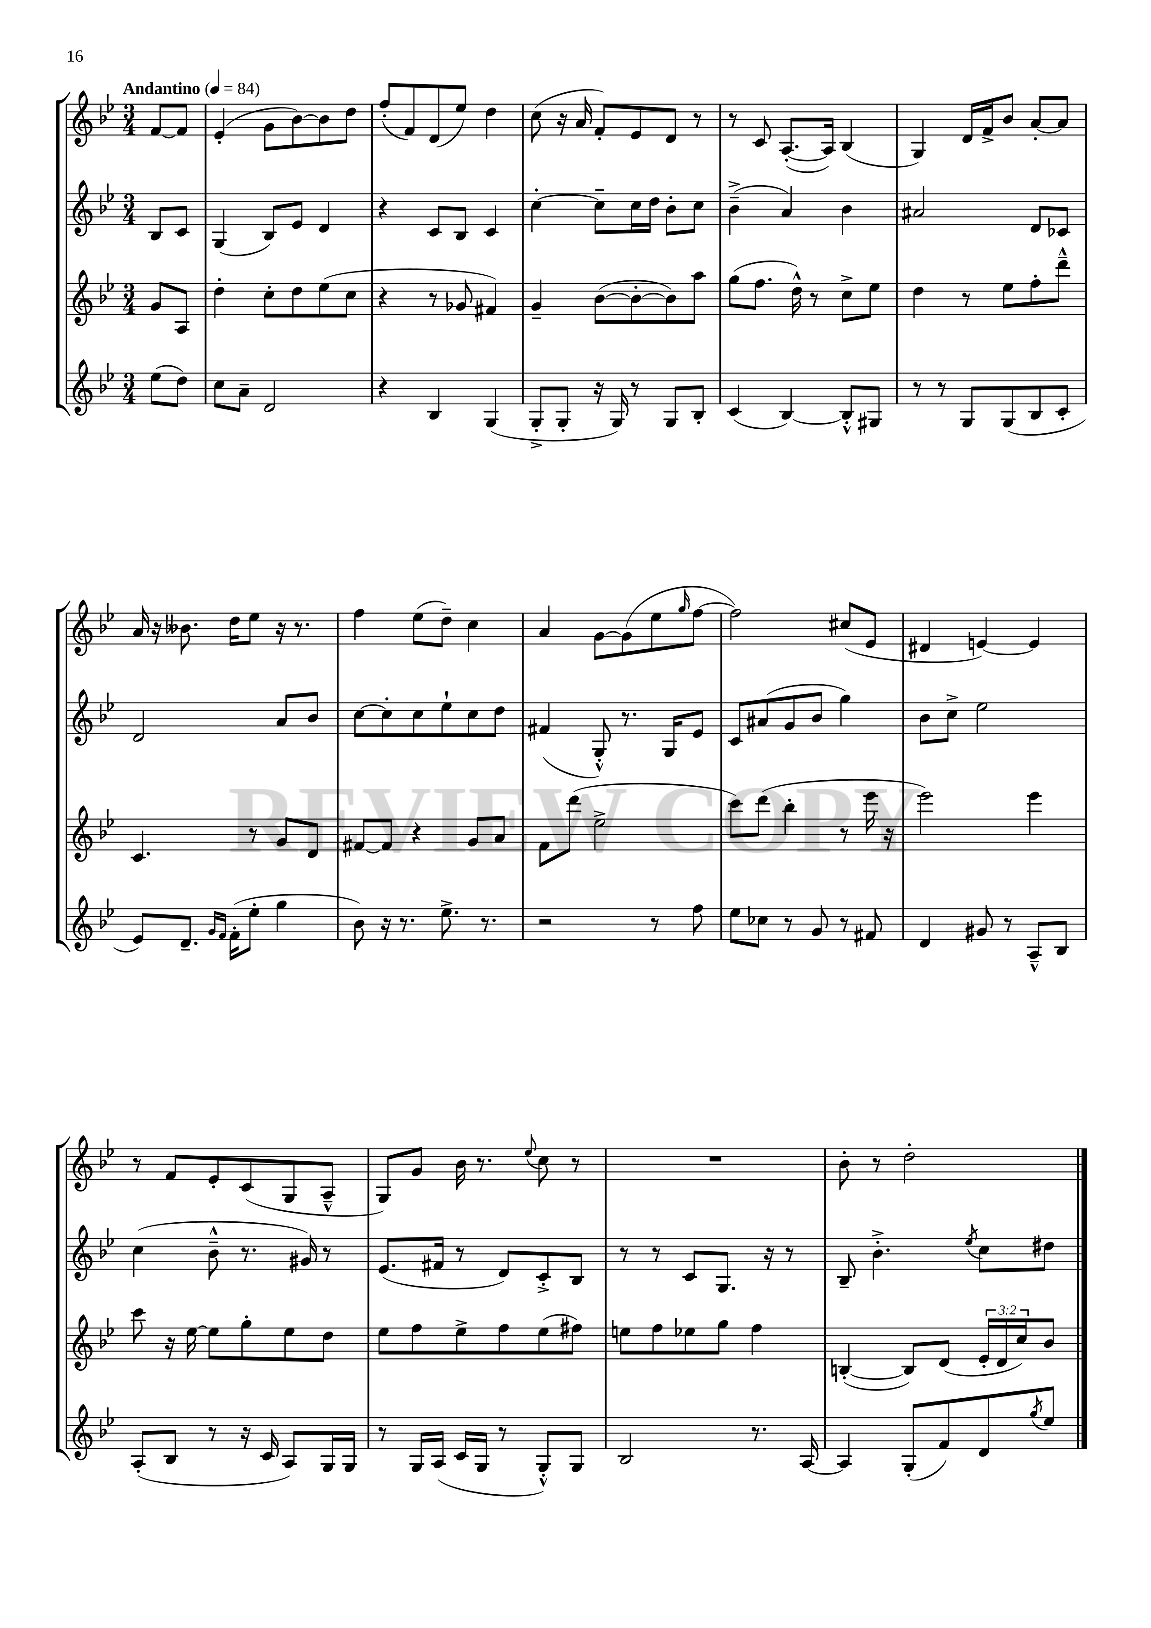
<<
\new StaffGroup <<
\new Staff = "s0" {
    \clef treble \key bes \major \numericTimeSignature \time 3/4 \partial 4 \tempo "Andantino" 4 = 84
    f'8~ f'8 |
    ees'4-.( g'8 bes'8~) bes'8 d''8 |
    f''8-.( f'8) d'8( ees''8) d''4 |
    c''8( r16 a'16 f'8-.) ees'8 d'8 r8 |
    r8 c'8 a8.~-.( a16) bes4( |
    g4) d'16 f'16-> bes'8 a'8~-. a'8 |
    a'16 r16 beses'8. d''16 ees''8 r16 r8. |
    f''4 ees''8( d''8--) c''4 |
    a'4 g'8~ g'8( ees''8 \grace { g''16 } f''8~ |
    f''2) cis''8( ees'8 |
    dis'4 e'4~) e'4 |
    r8 f'8 ees'8-. c'8( g8 a8---^ |
    g8) g'8 bes'16 r8. \appoggiatura { ees''8 } c''8 r8 |
    R2. |
    bes'8-. r8 d''2-. \bar "|." |
}
\new Staff = "s1" {
    \clef treble \key bes \major \numericTimeSignature \time 3/4 \partial 4
    bes8 c'8 |
    g4( bes8) ees'8 d'4 |
    r4 c'8 bes8 c'4 |
    c''4~-. c''8-- c''16 d''16 bes'8-. c''8 |
    bes'4--->( a'4) bes'4 |
    ais'2 d'8 ces'8 |
    d'2 a'8 bes'8 |
    c''8~ c''8-. c''8 ees''8-! c''8 d''8 |
    fis'4( g8-.-^) r8. g16 ees'8 |
    c'8 ais'8( g'8 bes'8 g''4) |
    bes'8 c''8-> ees''2 |
    c''4( bes'8---^ r8. gis'16) r8 |
    ees'8.( fis'16 r8 d'8) c'8-.-> bes8 |
    r8 r8 c'8 g8. r16 r8 |
    bes8-- bes'4.-.-> \acciaccatura { ees''8 } c''8 dis''8 \bar "|." |
}
\new Staff = "s2" {
    \clef treble \key bes \major \numericTimeSignature \time 3/4 \override Staff.TupletNumber.text = #tuplet-number::calc-fraction-text \partial 4
    g'8 a8 |
    d''4-. c''8-. d''8 ees''8( c''8 |
    r4 r8 ges'8 fis'4) |
    g'4-- bes'8~( bes'8~-. bes'8) a''8 |
    g''8( f''8. d''16-^) r8 c''8-> ees''8 |
    d''4 r8 ees''8 f''8-. d'''8---^ |
    c'4. r8 g'8 d'8 |
    fis'8~ fis'8 r4 g'8 a'8 |
    f'8 d'''8( ees''2-> |
    c'''8) d'''8( bes''4-. r8 ees'''16 r16 |
    ees'''2) ees'''4 |
    c'''8 r16 ees''16~ ees''8 g''8-. ees''8 d''8 |
    ees''8 f''8 ees''8-> f''8 ees''8( fis''8) |
    e''8 f''8 ees''8 g''8 f''4 |
    b4~-.( b8) d'8( \tuplet 3/2 { ees'16-. d'16 c''16) } bes'8 \bar "|." |
}
\new Staff = "s3" {
    \clef treble \key bes \major \numericTimeSignature \time 3/4 \partial 4
    ees''8( d''8) |
    c''8 a'8-- d'2 |
    r4 bes4 g4( |
    g8-.-> g8-. r16 g16) r8 g8 bes8-. |
    c'4( bes4~) bes8-.-^ gis8 |
    r8 r8 g8 g8( bes8 c'8-. |
    ees'8) d'8.-- \grace { g'16 f'16 } f'16-.( ees''8-. g''4 |
    bes'8) r16 r8. ees''8.-> r8. |
    r2 r8 f''8 |
    ees''8 ces''8 r8 g'8 r8 fis'8 |
    d'4 gis'8 r8 a8---^ bes8 |
    a8-.( bes8 r8 r16 c'16 a8) g16 g16 |
    r8 g16 a16( c'16 g16 r8 g8-.-^) g8 |
    bes2 r8. a16~ |
    a4 g8-.( f'8) d'8 \acciaccatura { g''8 } ees''8 \bar "|." |
}
>>
>>
\layout { \context { \Score \remove "Bar_number_engraver" } }
